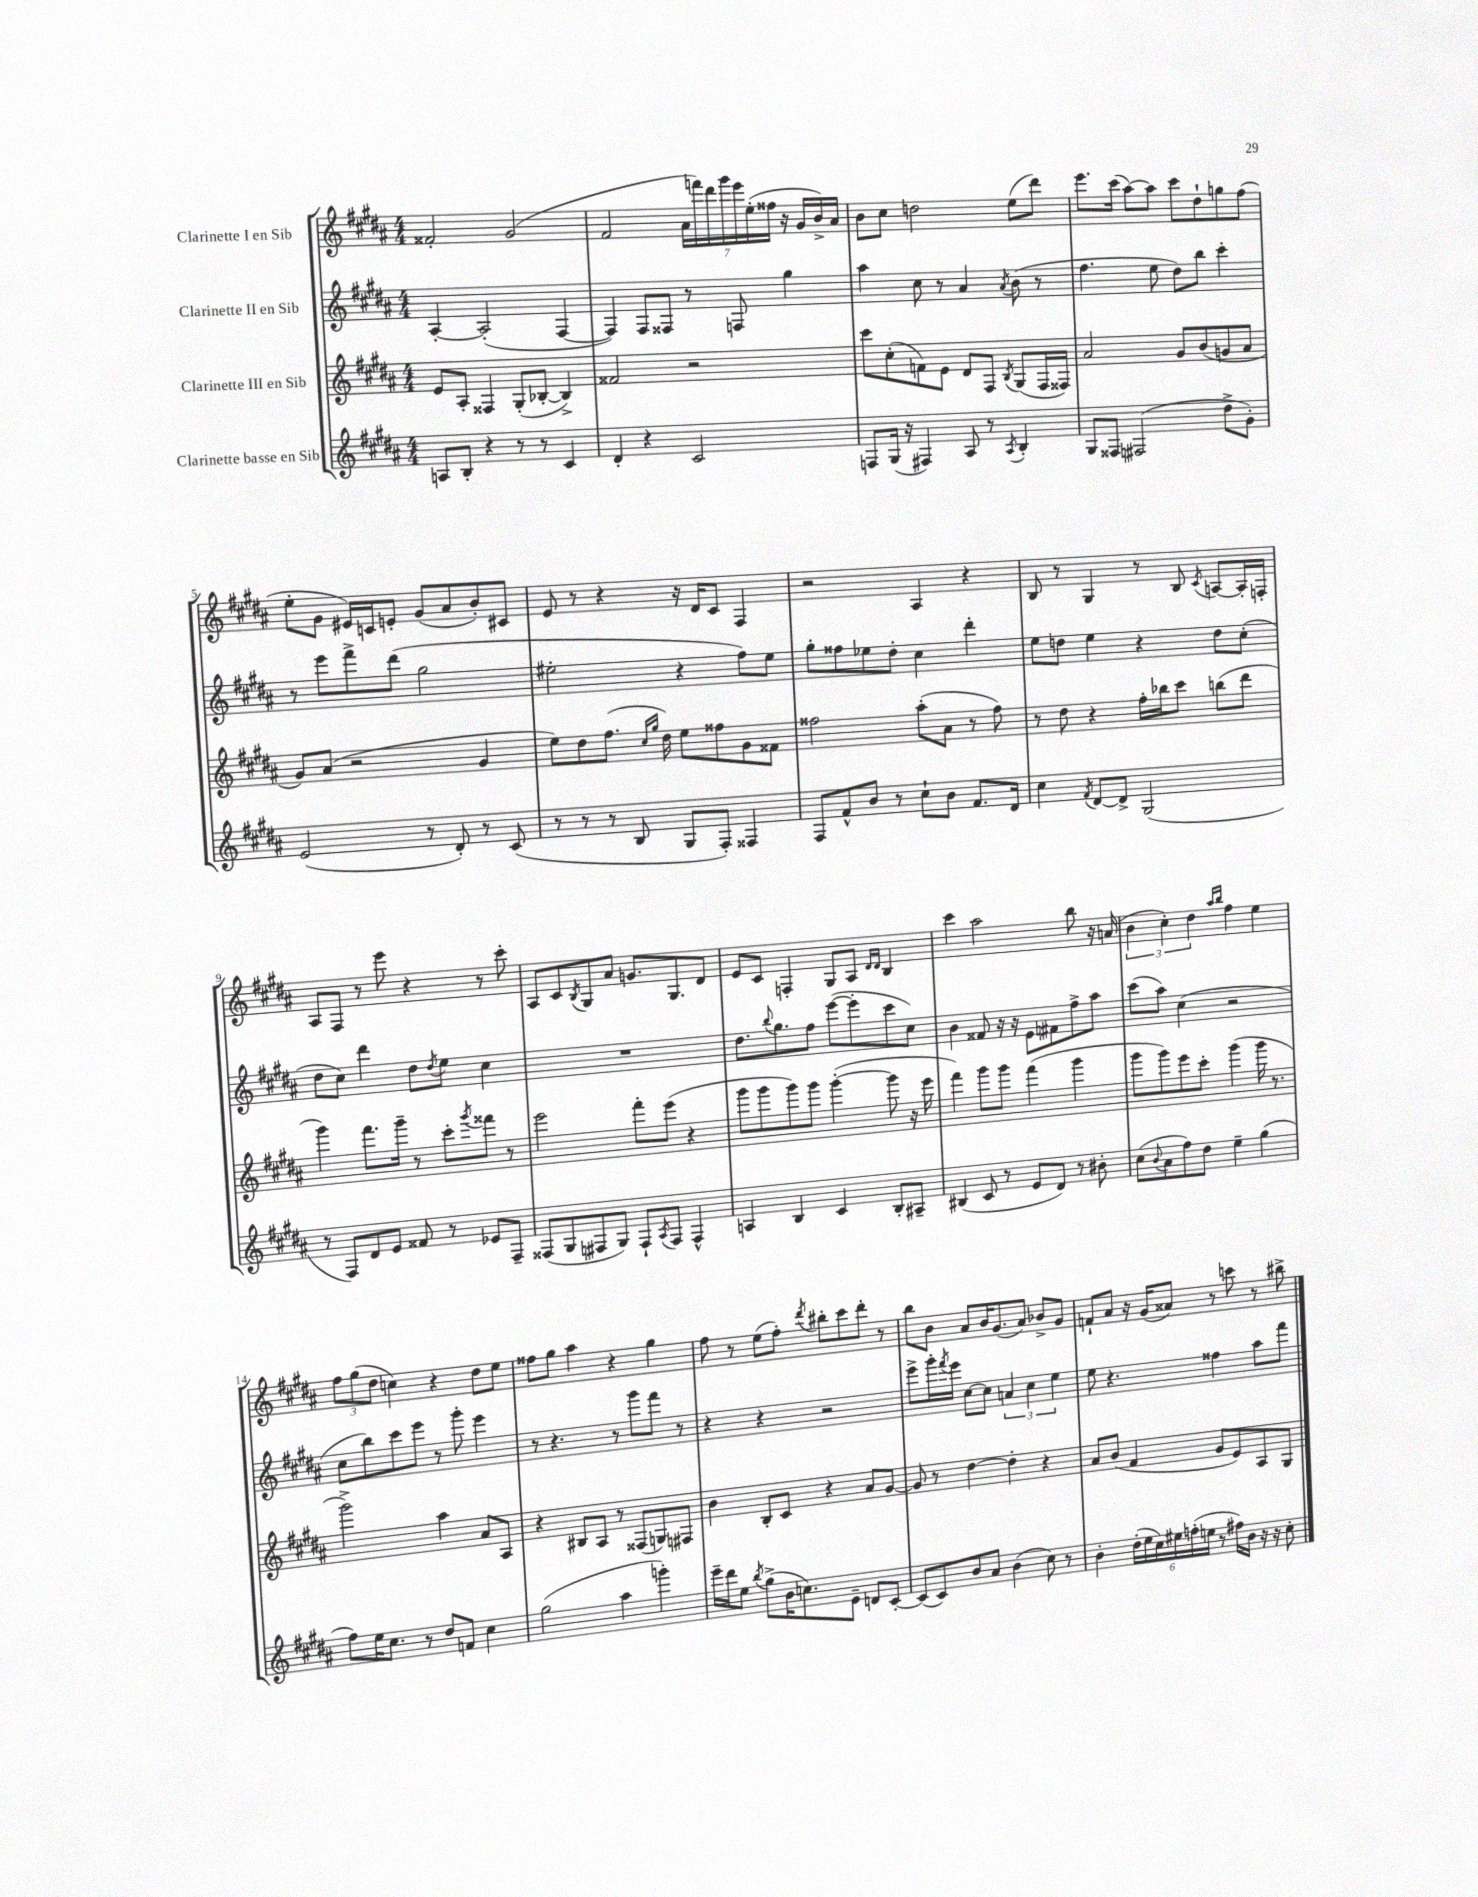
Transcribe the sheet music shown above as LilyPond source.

<<
\new StaffGroup <<
\new Staff = "s0" \with { instrumentName = "Clarinette I en Sib" } {
    \clef treble \key b \major \numericTimeSignature \time 4/4
    fisis'2-. gis'2( |
    fis'2 \tuplet 7/4 { ais'16 f'''16) dis'''16 gis'''16 e'''16 e''16-.( fisis''16 } r16 gis'16 b'16->) ais'16 |
    b'8 cis''8 d''2 e''8( dis'''8) |
    e'''8. cis'''16( ais''8~) ais''8 cis'''8 dis''8-! g''8 fis''8( |
    e''8-. gis'8 eis'16) c'16 e'8-. gis'8( ais'8 b'8-.) cis'8 |
    e'8 r8 r4 r16 dis'16 cis'8 fis4 |
    r2 ais4 r4 |
    b8 r8 gis4 r8 b8 \acciaccatura { cis'8 } a8~ a16-. f16-. |
    ais8 fis8 r8 e'''8 r4 r8 cis'''8-. |
    ais8 cis'8 \acciaccatura { b8 } gis8 ais'8 g'8. gis8. dis'8 |
    e'8 cis'8 f4-. gis8 ais8 \grace { dis'16 dis'16 } b4 |
    cis'''4 ais''2 b''8 r16 a'16( |
    \tuplet 3/2 { b'4 cis''4-.) dis''4 } \grace { ais''16 b''16 } fis''4 e''4 |
    \tuplet 3/2 { fis''8 gis''8( dis''8 } c''4) r4 dis''8 e''8 |
    fisis''8 gis''8 ais''4 r4 gis''4 |
    fis''8 r8 e''8( fis''8-.) \acciaccatura { dis'''8 } bis''8-. cis'''8 dis'''8-. r8 |
    b''8 b'8 ais'8 b'16 gis'8.( ais'8) bes'8-> gis'8 |
    f'8-! ais'8 r16 gis'16( aisis'8) r8 c'''8 r8 bis''8-> \bar "|." |
}
\new Staff = "s1" \with { instrumentName = "Clarinette II en Sib" } {
    \clef treble \key b \major \numericTimeSignature \time 4/4
    ais4~-. ais2-.( fis4~ |
    fis4) fis8 fisis8 r8 f8 gis''4 |
    ais''4 cis''8 r8 ais'4 \acciaccatura { ais'8 } b'8( r8 |
    fis''4. e''8 dis''8) b''8 cis'''4-. |
    r8 e'''8 fis'''8-> dis'''8( gis''2 |
    eis''2-. r4 fis''8) eis''8 |
    gis''8-. fisis''8 ees''8 dis''8-. cis''4 dis'''4-. |
    e''8 d''8 e''4 r4 d''8 cis''8-.( |
    dis''8 cis''8) dis'''4 dis''8 \acciaccatura { dis''8 } e''8 cis''4 |
    R1 |
    dis''8. \appoggiatura { b''8 } gis''8. fis''8 e'''8~( e'''8-. cis'''8 cis''8) |
    b'4 fisis'8 r16 r16 e'8 fis'8 fis''8-> ais''8 |
    cis'''8( ais''8) cis''4( r2 |
    cis''8 b''8) cis'''8 e'''8 r8 gis'''8-. e'''4 |
    r8 r4. r8 gis'''8 fis'''8 r8 |
    r4 r4 r2 |
    e'''8-> gis'''16-. \acciaccatura { fis'''8 } e'''16 cis''8~ cis''8 \tuplet 3/2 { a'4 cis''4 e''4 } |
    e''8 r4. fisis''4 ais''8 fis'''8 \bar "|." |
}
\new Staff = "s2" \with { instrumentName = "Clarinette III en Sib" } {
    \clef treble \key b \major \numericTimeSignature \time 4/4
    e'8 ais8-. fisis4 gis8-.( bes8~-. bes4->) |
    fisis'2 r2 |
    cis'''8 cis''8-.( f'8) e'8 dis'8 fis8 \acciaccatura { b8 } gis8( fis16 fisis16) |
    ais'2 gis'8 b'8( g'8 ais'8 |
    gis'8) ais'8( r2 gis'4 |
    e''8) dis''8 fis''8.( \grace { cis''16 gis''16 } dis''16) e''8 fisis''8 gis'8 fisis'8 |
    fisis''2 ais''8-.( ais'8 r8 fisis''8) |
    r8 dis''8 r4 fis''16-. bes''16 cis'''8 b''8( dis'''8 |
    gis'''4) fis'''8. gis'''16-- r8 cis'''8-. \acciaccatura { gis'''8 } fisis'''8 r8 |
    e'''2 fis'''8-. e'''8( r4 |
    gis'''8 gis'''8 gis'''8) gis'''8 gis'''4~-.( gis'''8 r16 e'''16 |
    fis'''4) gis'''8 gis'''8 fis'''4( gis'''4 |
    gis'''8 gis'''8) e'''8 cis'''8-. gis'''4( gis'''16 r8. |
    gis'''2->) ais''4 ais'8 ais8 |
    r4 bis8 ais8 r8 fisis8( g8) fis8 |
    b'4 b8-. cis'8 r4 ais'8 gis'8~ |
    gis'8 r8 dis''4~ dis''4-. r4 |
    ais'8 b'8( fis'4 gis'8 e'8) ais8 gis8 \bar "|." |
}
\new Staff = "s3" \with { instrumentName = "Clarinette basse en Sib" } {
    \clef treble \key b \major \numericTimeSignature \time 4/4
    a8 b8-. r4 r8 r8 cis'4 |
    dis'4-. r4 cis'2 |
    f8 gis16( r16 fis4) ais8 r8 \acciaccatura { ais8 } b4-. |
    gis8 fisis8 fis2( dis''8-> gis'8-.) |
    e'2( r8 dis'8-.) r8 cis'8( |
    r8 r8 r8 b8 gis8 fis8-.) fisis4 |
    fis8 fis'8-^ b'8 r8 cis''8-! b'8 fis'8. dis'16 |
    cis''4 \acciaccatura { fis'8 } dis'8~ dis'8-> gis2( |
    r8 fis8) dis'8 e'8 fisis'8 r8 ees'8 fis8-- |
    fisis8( gis8 fis8 gis8) fis8-! \acciaccatura { ais8 } fis8 fis4-^ |
    a4 b4 cis'4 b8-. ais8-- |
    bis4( cis'8 r8 e'8 dis'8) r8 bis'8-. |
    cis''8( \appoggiatura { b'8 } ais'8 fis''8) dis''8 e''4-- gis''4( |
    fis''8) e''16 cis''8. r8 dis''8 f'8 cis''4 |
    gis''2( ais''4 g'''4-.) |
    e'''16-- dis'''16 e''8 \acciaccatura { b''8 } gis''8->( b'16 c''8.) e'8-- d'8 cis'8~-. |
    cis'8( cis'8) b'8 ais'8 b'4( cis''8) r8 |
    b'4-. \tuplet 6/4 { dis''16-.( e''16 cis''16) eis''16 f''16-.( e''16 } r8 fis''16) b'16 r16 r16 cis''8-. \bar "|." |
}
>>
>>
